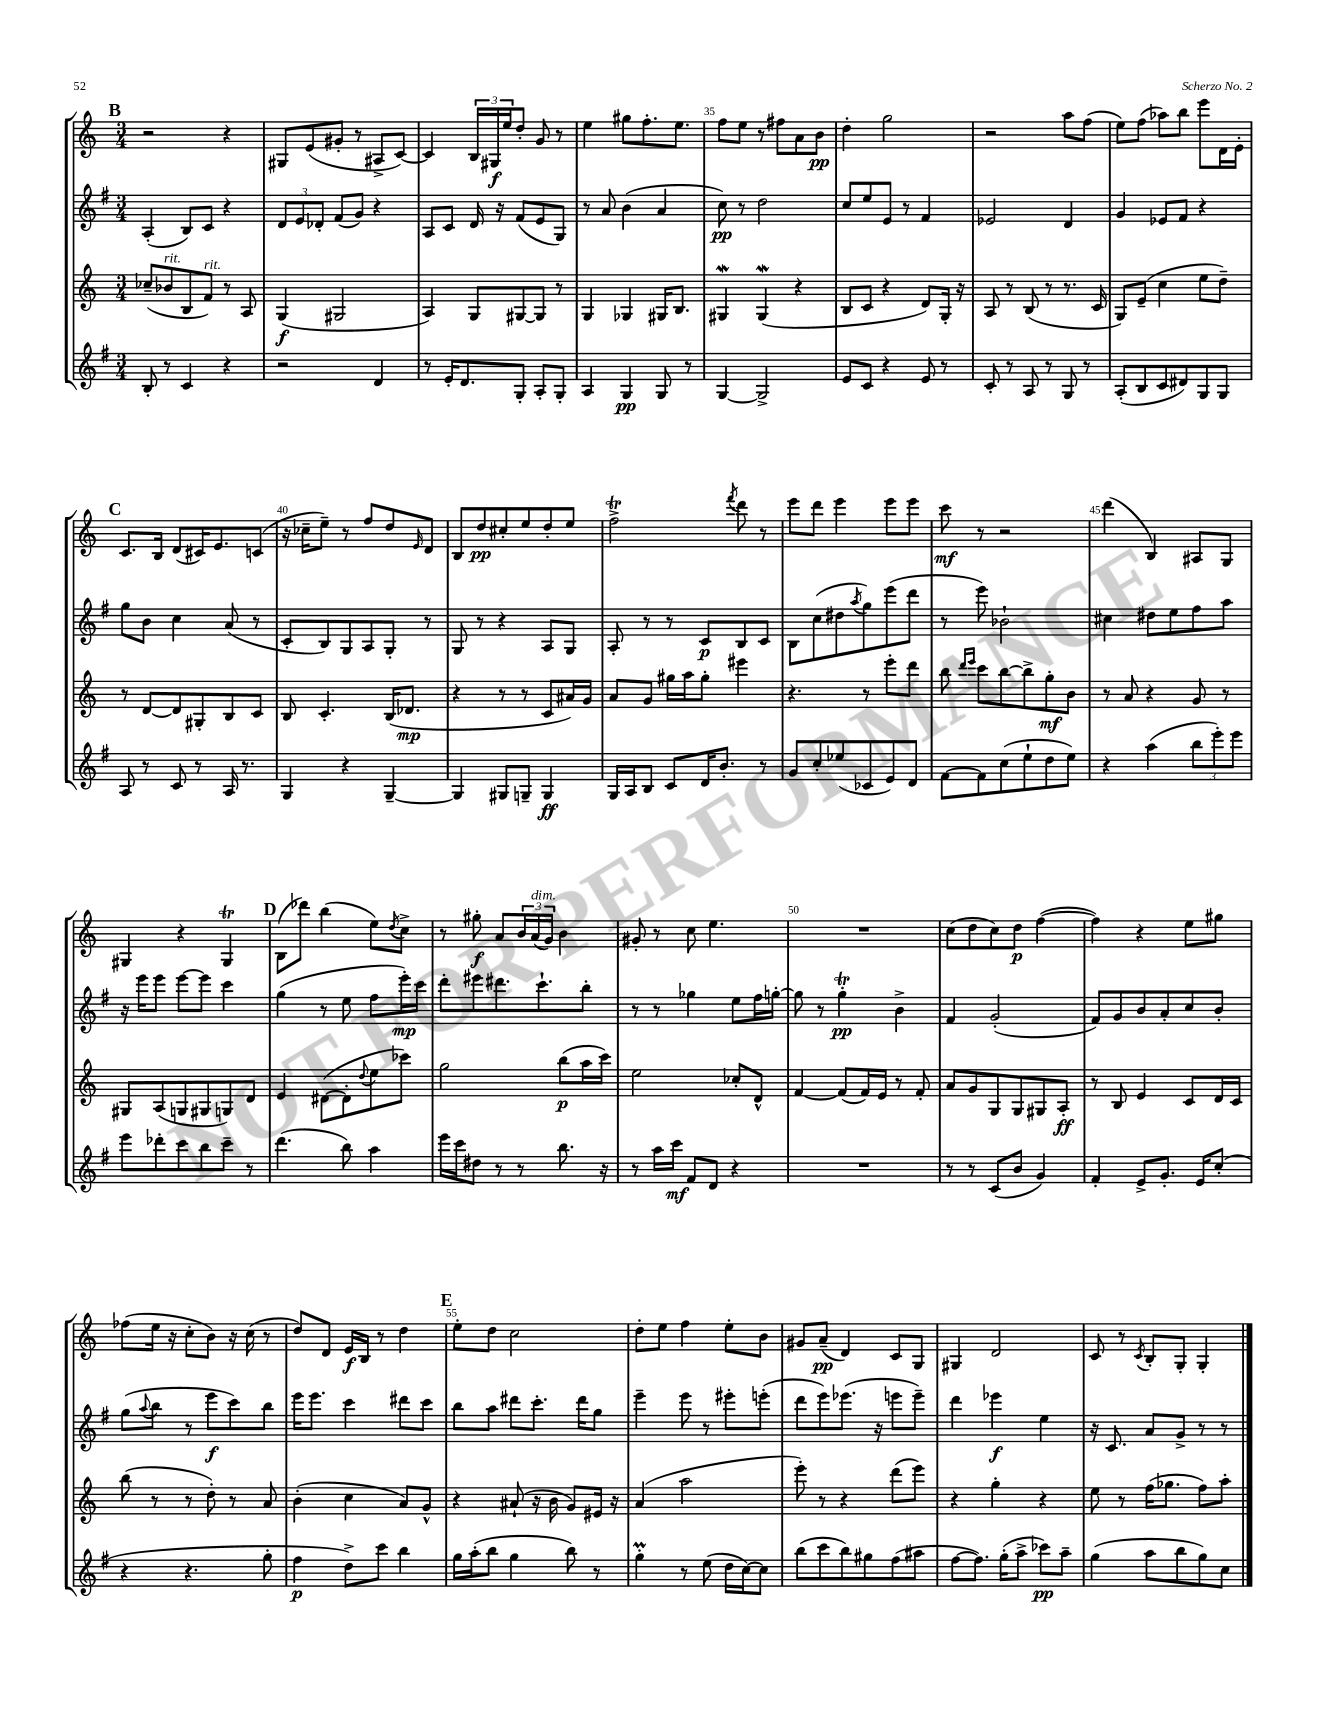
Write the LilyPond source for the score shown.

<<
\new StaffGroup <<
\new Staff = "s0" {
    \clef treble \key c \major \numericTimeSignature \time 3/4
    \mark \markup { \bold "B" } r2 r4 |
    gis8 e'8( gis'8-. r8 ais8-> c'8~) |
    c'4 \tuplet 3/2 { b16 gis16\f e''16 } d''8-. g'8 r8 |
    e''4 gis''8 f''8.-. e''8. |
    f''8 e''8 r8 fis''8 a'8 b'8\pp |
    d''4-. g''2 |
    r2 a''8 f''8( |
    e''8) f''8( aes''8) b''8 e'''8 d'16 e'16-. |
    \mark \markup { \bold "C" } c'8. b16 d'8( cis'16) e'8. c'8( |
    r16 ces''16-- e''8--) r8 f''8 d''8 \grace { e'16 } d'8 |
    b8 d''8\pp cis''8-. e''8 d''8-. e''8 |
    f''2->\trill \acciaccatura { f'''8 } d'''8 r8 |
    e'''8 d'''8 e'''4 e'''8 e'''8 |
    c'''8\mf r8 r2 |
    d'''4( b4) ais8 g8 |
    gis4 r4 gis4\trill |
    \mark \markup { \bold "D" } b8( des'''8) b''4( e''8) \acciaccatura { d''8 } c''8-> |
    r8 gis''8-.\f a'8 \tuplet 3/2 { b'16 a'16^\markup { \italic "dim." }( g'16) } b'4 |
    gis'8-. r8 c''8 e''4. |
    R2. |
    c''8( d''8 c''8) d''8\p f''4~( |
    f''4) r4 e''8 gis''8 |
    fes''8( e''16 r16 c''8-. b'8) r16 c''16( r8 |
    d''8) d'8 e'16\f b16 r8 d''4 |
    \mark \markup { \bold "E" } e''8-. d''8 c''2 |
    d''8-. e''8 f''4 e''8-. b'8 |
    gis'8 a'8--\pp( d'4) c'8 g8 |
    gis4 d'2 |
    c'8 r8 \acciaccatura { c'8 } b8-. g8-. g4-. \bar "|." |
}
\new Staff = "s1" {
    \clef treble \key g \major \numericTimeSignature \time 3/4
    \mark \markup { \bold "B" } a4-.( b8) c'8 r4 |
    \tuplet 3/2 { d'8 e'8 des'8-. } fis'8( g'8) r4 |
    a8 c'8 d'16 r16 fis'8( e'8 g8) |
    r8 a'8 b'4( a'4 |
    c''8\pp) r8 d''2 |
    c''8 e''8 e'8 r8 fis'4 |
    ees'2 d'4 |
    g'4 ees'8 fis'8 r4 |
    \mark \markup { \bold "C" } g''8 b'8 c''4 a'8( r8 |
    c'8-. b8) g8 a8 g8-. r8 |
    g8 r8 r4 a8 g8 |
    a8-. r8 r8 c'8\p b8 c'8 |
    b8 c''8( dis''8 \acciaccatura { a''8 } g''8) e'''8( d'''8 |
    r8 e'''8) bes'2-! |
    cis''4 dis''8 e''8 fis''8 a''8 |
    r16 e'''16 e'''8 e'''8~ e'''8 c'''4 |
    \mark \markup { \bold "D" } g''4( r8 e''8 fis''8 e'''16-.\mp) c'''16 |
    d'''8-. eis'''8 dis'''8. c'''8.-! b''8-. |
    r8 r8 ges''4 e''8 fis''16 g''16~-. |
    g''8 r8 g''4-.\trill\pp b'4-> |
    fis'4 g'2-.( |
    fis'8) g'8 b'8 a'8-. c''8 b'8-. |
    g''8( \appoggiatura { a''8 } b''8 r8 e'''8\f c'''8) b''8 |
    e'''16 e'''8. c'''4 dis'''8 c'''8 |
    \mark \markup { \bold "E" } b''8 a''8 dis'''8 c'''8.-. dis'''16 g''8 |
    e'''4-- e'''8 r8 eis'''8-. e'''8-.( |
    d'''8 e'''8) ees'''8.( r16 e'''8 e'''8--) |
    d'''4 ees'''4\f e''4 |
    r16 c'8. a'8 g'8-> r8 r8 \bar "|." |
}
\new Staff = "s2" {
    \clef treble \key c \major \numericTimeSignature \time 3/4
    \mark \markup { \bold "B" } ces''8--( bes'8^\markup { \italic "rit." } b8 f'8^\markup { \italic "rit." }) r8 a8 |
    g4\f( gis2 |
    a4) g8 gis8~ gis8 r8 |
    g4 ges4 gis16 b8. |
    gis4\mordent gis4\mordent( r4 |
    b8 c'8 r4 d'8) g16-. r16 |
    a8 r8 b8( r8 r8. c'16 |
    g8) e'8--( c''4 e''8 d''8--) |
    \mark \markup { \bold "C" } r8 d'8~ d'8 gis8-. b8 c'8 |
    b8 c'4.-. b16( des'8.\mp |
    r4 r8 r8 c'8 ais'16) g'16 |
    a'8 g'8 gis''16 a''16 gis''8-. eis'''4 |
    r4. r8 e'''8-. d'''8 |
    b''8 \grace { d'''16 e'''16 } c'''8 b''8~ b''8-> g''8-.\mf b'8 |
    r8 a'8 r4 g'8 r8 |
    gis8 a8( g8 gis8 g8) d'8 |
    \mark \markup { \bold "D" } e'4 dis'8~( dis'8-. \appoggiatura { d''8 } e''8 ces'''8) |
    g''2 b''8\p( a''16 c'''16) |
    e''2 ces''8-. d'8-^ |
    f'4~ f'8( f'16) e'16 r8 f'8-. |
    a'8 g'8 g8 g8 gis8 a8-.\ff |
    r8 b8 e'4 c'8 d'16 c'16 |
    b''8( r8 r8 d''8-.) r8 a'8 |
    b'4-.( c''4 a'8) g'8-^ |
    \mark \markup { \bold "E" } r4 ais'8-!( r16 b'16 g'8) eis'16 r16 |
    a'4( a''2 |
    e'''8-.) r8 r4 d'''8( e'''8) |
    r4 g''4-. r4 |
    e''8 r8 f''16( ges''8. f''8) a''8-. \bar "|." |
}
\new Staff = "s3" {
    \clef treble \key g \major \numericTimeSignature \time 3/4
    \mark \markup { \bold "B" } b8-. r8 c'4 r4 |
    r2 d'4 |
    r8 e'16-. d'8. g8-. a8-. g8-. |
    a4 g4\pp g8 r8 |
    g4~ g2-> |
    e'8 c'8 r4 e'8 r8 |
    c'8-. r8 a8 r8 g8 r8 |
    a8-.( b8 c'8 dis'8) g8 g8 |
    \mark \markup { \bold "C" } a8 r8 c'8 r8 a16 r8. |
    g4 r4 g4~-- |
    g4 gis8 g8-- g4\ff |
    g16 a16 b8 c'8 d'16 b'8.-. r8 |
    g'8 c''8-. ees''8( ces'8 e'8) d'8 |
    fis'8~ fis'8 c''8( e''8-! d''8 e''8) |
    r4 a''4( \tuplet 3/2 { b''8 e'''8-.) e'''8 } |
    e'''8 des'''8-. c'''8 b''8 c'''8-- r8 |
    \mark \markup { \bold "D" } d'''4.( b''8) a''4 |
    e'''16 c'''16 dis''8 r8 r8 b''8. r16 |
    r8 a''16 c'''16\mf fis'8 d'8 r4 |
    R2. |
    r8 r8 c'8( b'8 g'4) |
    fis'4-. e'8-> g'8.-. e'16 c''8-.( |
    r4 r4. g''8-. |
    fis''4\p d''8->) c'''8 b''4 |
    \mark \markup { \bold "E" } g''16 a''16-.( b''8 g''4 b''8) r8 |
    g''4-.\prall r8 e''8( d''16 c''16~) c''8 |
    b''8( c'''8 b''8) gis''8 fis''8( ais''8 |
    fis''8~ fis''8.) g''16-.( a''8-> ces'''8\pp) a''8-- |
    g''4( a''8 b''8 g''8) c''8 \bar "|." |
}
>>
>>
\layout { \context { \Score currentBarNumber = #31 \override BarNumber.break-visibility = ##(#f #t #t) barNumberVisibility = #(every-nth-bar-number-visible 5) } }
